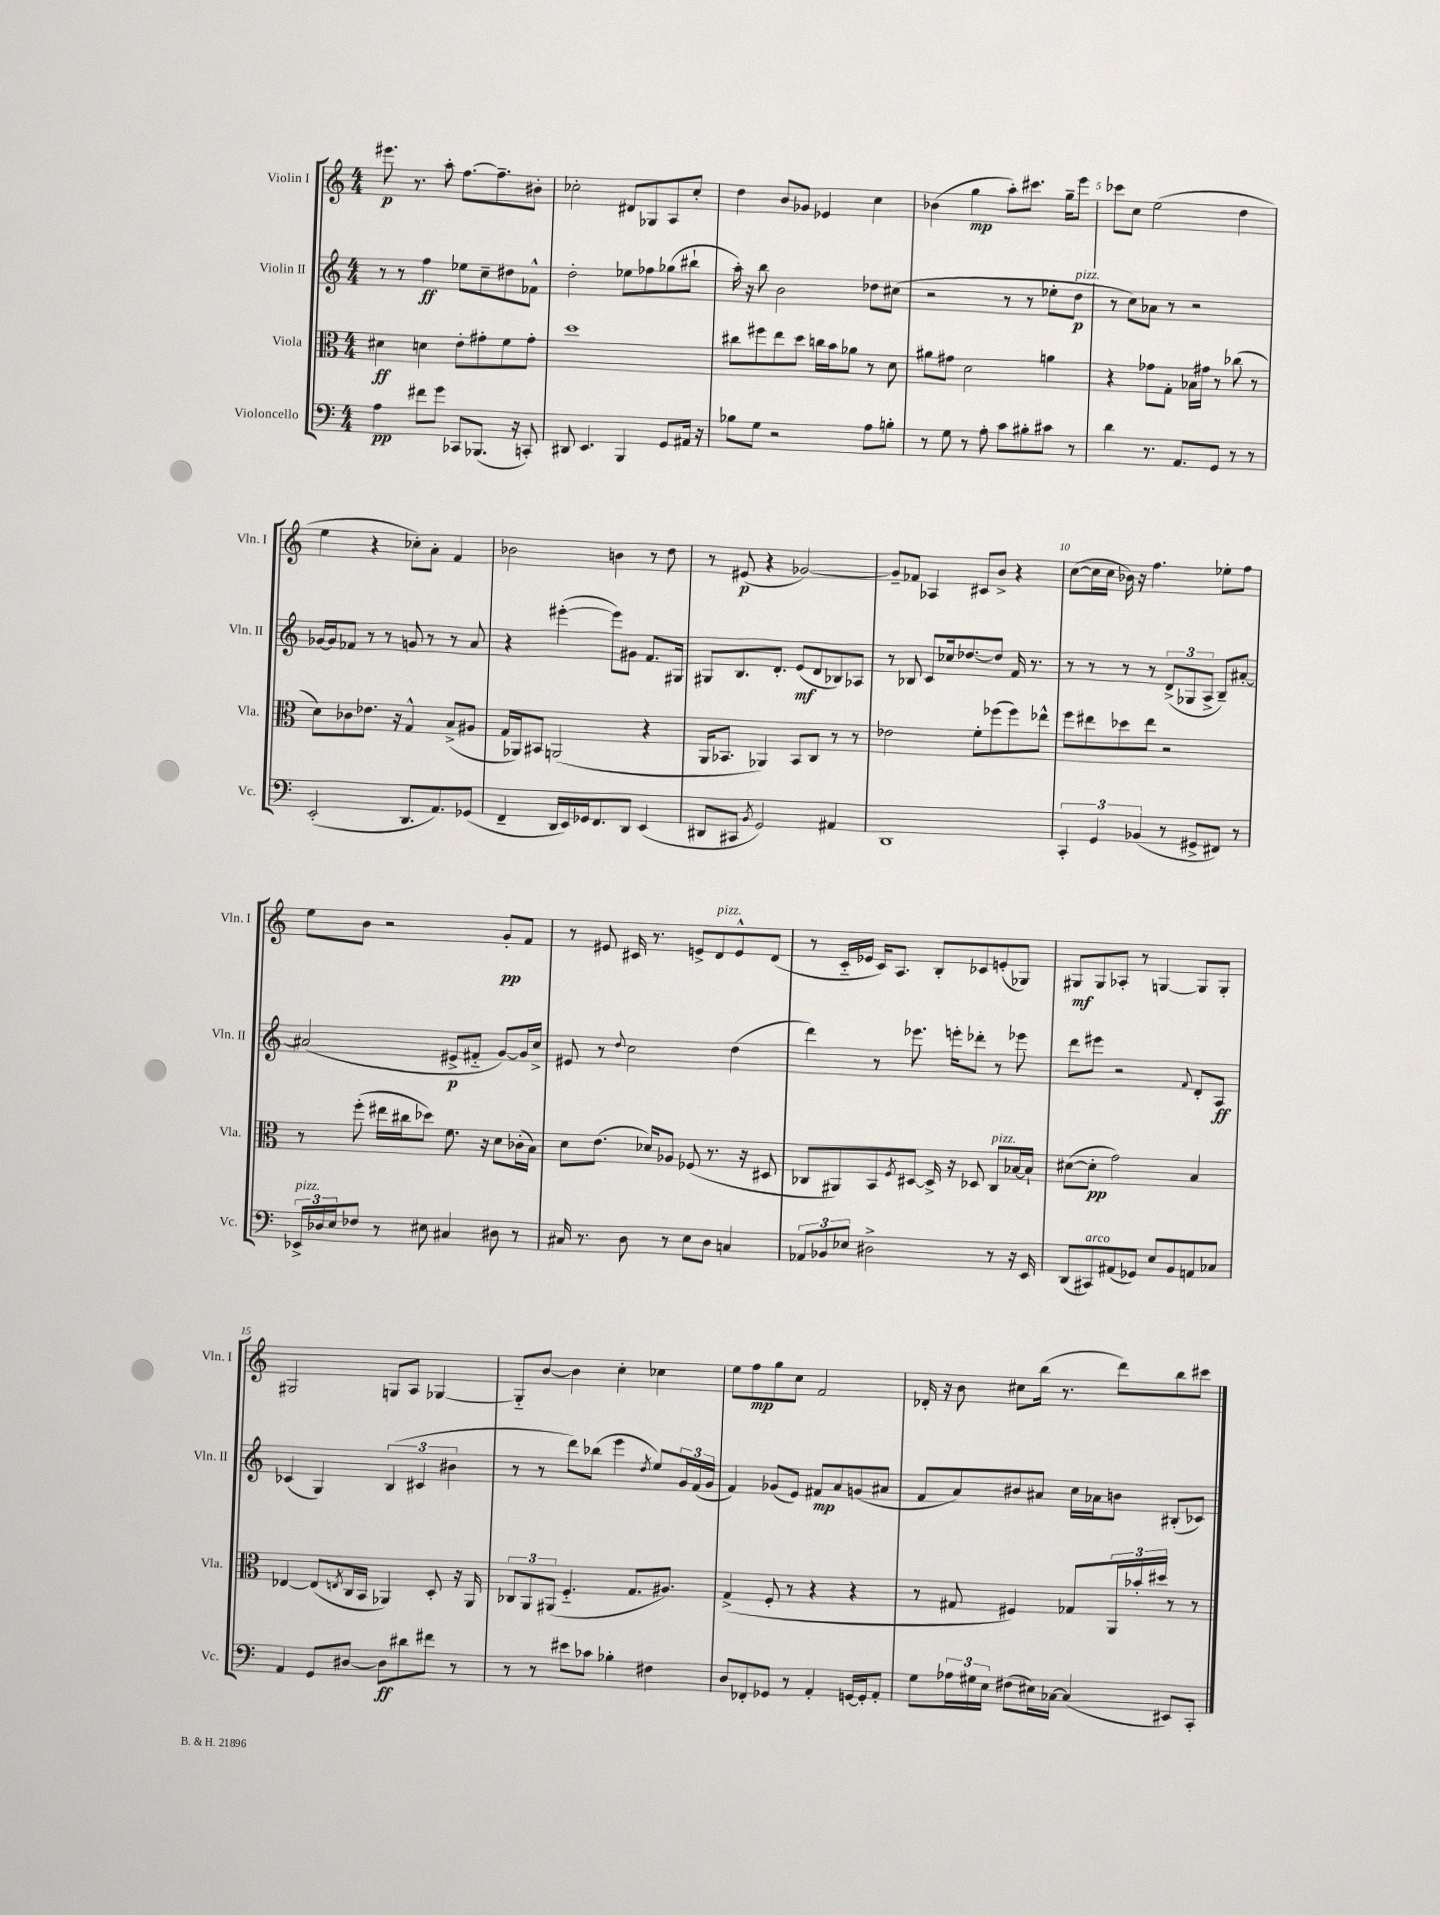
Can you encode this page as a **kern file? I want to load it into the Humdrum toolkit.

**kern	**dynam	**kern	**dynam	**kern	**dynam	**kern	**dynam
*part4	*part4	*part3	*part3	*part2	*part2	*part1	*part1
*staff4	*staff4	*staff3	*staff3	*staff2	*staff2	*staff1	*staff1
*I"Violoncello	*	*I"Viola	*	*I"Violin II	*	*I"Violin I	*
*I'Vc.	*	*I'Vla.	*	*I'Vln. II	*	*I'Vln. I	*
*clefF4	*	*clefC3	*	*clefG2	*	*clefG2	*
*k[]	*	*k[]	*	*k[]	*	*k[]	*
*M4/4	*	*M4/4	*	*M4/4	*	*M4/4	*
=1	=1	=1	=1	=1	=1	=1	=1
4A\	pp	4d#X\	ff	8r	.	8.eee#X\	p
.	.	.	.	8r	.	.	.
.	.	.	.	.	.	8.r	.
8f#X\L	.	4dn\	.	4ff\	ff	.	.
8g\J	.	.	.	.	.	8aa'\	.
8CC-X/L	.	8e'\L	.	8ee-X\L	.	[8.ff\L	.
(8.BBB-X/J	.	8g#X'\	.	8cc~\	.	.	.
.	.	.	.	.	.	8.ff~\]	.
.	.	8f\	.	8dd#X\	.	.	.
16r	.	.	.	.	.	.	.
8CCn'/)	.	8g#'\J	.	8f-X^^\J	.	8b#X'\J	.
=2	=2	=2	=2	=2	=2	=2	=2
8DD#X/	.	1dd	.	2dd'\	.	2cc-X'\	.
4.EE/	.	.	.	.	.	.	.
4BBB/	.	.	.	8ee-X\L	.	8d#X/L	.
.	.	.	.	8ff-X\	.	8G-X/	.
8GG/L	.	.	.	(8gg-X\	.	8A/	.
16AA#X/Jk	.	.	.	8bb#X`\J	.	8cc-'/J	.
16r	.	.	.	.	.	.	.
=3	=3	=3	=3	=3	=3	=3	=3
8B-X\L	.	8cc#X\L	.	16aa'\)	.	4dd\	.
.	.	.	.	16r	.	.	.
8G\J	.	8ff#X\	.	8bb\	.	.	.
2r	.	8ee\	.	2b\	.	8b/L	.
.	.	8dd\J	.	.	.	8g-X/J	.
.	.	16ccn\LL	.	.	.	4e-X/	.
.	.	16b\J	.	.	.	.	.
.	.	8a-X\J	.	.	.	.	.
8A\L	.	8r	.	8dd-X\L	.	4cc\	.
8Bn'\J	.	8d\	.	(8cc#X\J	.	.	.
=4	=4	=4	=4	=4	=4	=4	=4
8r	.	8a#X\L	.	2r	.	(4b-X\	.
8G\	.	8g#X\J	.	.	.	.	.
8r	.	2d\	.	.	.	4gg\	mp
8A'\	.	.	.	.	.	.	.
8c\L	.	.	.	8r	.	8aa'\L)	.
8B#X'\	.	.	.	8r	.	8.ccc#X\J	.
8c#X\J	.	4an\	.	8ee-X'\L	.	.	.
.	.	.	.	.	.	16gg~\KL	.
!	!	!	!	!LO:TX:a:i:t=pizz.	!	!	!
8r	.	.	.	8dd\J	p	8eee\J	.
=5	=5	=5	=5	=5	=5	=5	=5
4d\	.	4r	.	8r	.	8ccc-X\L	.
.	.	.	.	8cc\L)	.	8cc\J	.
8.r	.	8g-X\L	.	8a-X\J	.	(2ee\	.
.	.	8G'\J	.	8r	.	.	.
8.AA/L	.	.	.	.	.	.	.
.	.	16B-X\LL	.	2r	.	.	.
.	.	16g#X\JJ	.	.	.	.	.
8GG/J	.	8r	.	.	.	.	.
8r	.	(8cc-X\	.	.	.	4dd\	.
8r	.	8r	.	.	.	.	.
!!LO:LB:g=z
=6	=6	=6	=6	=6	=6	=6	=6
(2EE'/	.	8d\L)	.	[16g-X/LL	.	4ee\	.
.	.	.	.	16g-/J]	.	.	.
.	.	8c-X\	.	8f-X/J	.	.	.
.	.	8.e-X\J	.	8r	.	4r	.
.	.	.	.	8r	.	.	.
.	.	16r	.	.	.	.	.
8.DD/L	.	4G^^/	.	8gn/	.	8cc-X'\L)	.
.	.	.	.	8r	.	8a'\J	.
8.AA/)	.	.	.	.	.	.	.
.	.	(8B^/L	.	8r	.	4f/	.
(8GG-X/J	.	8A#X/J	.	8a/	.	.	.
=7	=7	=7	=7	=7	=7	=7	=7
4FF~/	.	16G/LL	.	4r	.	2b-X\	.
.	.	16AA-X/J)	.	.	.	.	.
.	.	8BB#X/J	.	.	.	.	.
16DD/LL	.	(2AAn/	.	([4eee#X'\	.	.	.
16EE/)	.	.	.	.	.	.	.
16GG-X/J	.	.	.	.	.	.	.
8.FF/	.	.	.	.	.	.	.
.	.	.	.	8eee#\L])	.	4bn\	.
8DD/J	.	.	.	8g#X\J	.	.	.
(4EE/	.	4r	.	8.f/L	.	8r	.
.	.	.	.	.	.	8dd\	.
.	.	.	.	16G#X/Jk	.	.	.
=8	=8	=8	=8	=8	=8	=8	=8
8DD#X/L	.	16AA/KL	.	8G#X/L	.	8r	.
.	.	8.BB-X/J	.	.	.	.	.
8CC#X/J	.	.	.	8.B/	.	(8e#X/	p
8qBB/	.	.	.	.	.	.	.
2GG/)	.	4AA-X/)	.	.	.	4r	.
.	.	.	.	8.d'/J	.	.	.
.	.	8BB-/L	.	(8e/L	mf	[2g-X/)	.
.	.	8C/J	.	8d/	.	.	.
4AA#X/	.	8r	.	8B-X/)	.	.	.
.	.	8r	.	8A-X/J	.	.	.
=9	=9	=9	=9	=9	=9	=9	=9
1DD	.	2e-X\	.	8r	.	8g-~/L]	.
.	.	.	.	8B-X/	.	8f-X/J	.
.	.	.	.	8c/L	.	4A-X/	.
.	.	.	.	16cc-X/k	.	.	.
.	.	.	.	[8.dd-X/	.	.	.
.	.	8f'\L	.	.	.	8c#X/L	.
.	.	(8ff-X\	.	8dd-/J]	.	8b^/J	.
.	.	8ff-\)	.	16f/	.	4r	.
.	.	.	.	8.r	.	.	.
.	.	8ee-X^^\J	.	.	.	.	.
=10	=10	=10	=10	=10	=10	=10	=10
6CC'/	.	8ff\L	.	8r	.	([8cc\L	.
.	.	8ee#X\	.	8r	.	16cc\L]	.
6GG/	.	.	.	.	.	.	.
.	.	.	.	.	.	16cc\JJ	.
.	.	8dd-X\	.	8r	.	16b-X\)	.
.	.	.	.	.	.	16r	.
(6BB-X/	.	.	.	.	.	.	.
.	.	8ee#\J	.	8r	.	4.ff\	.
8r	.	2r	.	(12d^/L	.	.	.
.	.	.	.	12G-X/	.	.	.
8GG#X^/L	.	.	.	.	.	.	.
.	.	.	.	12A^/J	.	.	.
8FF#X/J)	.	.	.	8B~/L)	.	8ee-X'\L	.
8r	.	.	.	[8a#X'/J	.	8ff\J	.
!!LO:LB:g=z
=11	=11	=11	=11	=11	=11	=11	=11
!LO:TX:a:i:t=pizz.	!	!	!	!	!	!	!
24EE-X^/LL	.	8r	.	(2a#X/]	.	8ee\L	.
24D-X/	.	.	.	.	.	.	.
24E/J	.	.	.	.	.	.	.
8F-X/J	.	(8ff'\	.	.	.	8b\J	.
8r	.	16ee#X\LL	.	.	.	2r	.
.	.	16cc#X\J	.	.	.	.	.
8E#X\	.	8dd-X\J)	.	.	.	.	.
4C#X/	.	8.f\	.	8e#X^/L	p	.	.
.	.	.	.	8f#X/J	.	.	.
.	.	16r	.	.	.	.	.
8D#X\	.	8d\L	.	[8g/L)	.	8g'/L	pp
8r	.	(16c-X'\L	.	16g/L]	.	8f/J	.
.	.	16B\JJ)	.	16cc^/JJ	.	.	.
=12	=12	=12	=12	=12	=12	=12	=12
16C#X/	.	8d\L	.	8e#X/	.	8r	.
8.r	.	.	.	.	.	.	.
.	.	(8.e\J	.	8r	.	8e#X/	.
.	.	.	.	8qqdd/	.	.	.
8D\	.	.	.	2cc\	.	16c#X/	.
.	.	16d-X/KL)	.	.	.	8.r	.
8r	.	8A-X/J	.	.	.	.	.
8E\L	.	(8F-X/	.	.	.	8en^/L	.
!	!	!	!	!	!	!LO:TX:a:i:t=pizz.	!
8D\J	.	8.r	.	.	.	8d/	.
4Cn/	.	.	.	(4dd\	.	8e^^/	.
.	.	16r	.	.	.	.	.
.	.	8D#X/	.	.	.	(8d/J	.
=13	=13	=13	=13	=13	=13	=13	=13
12AA-X/L	.	8C-X/L	.	4ddd\)	.	8r	.
12BB-X/	.	.	.	.	.	.	.
.	.	8AA#X/)	.	.	.	16c/LL	.
12E-X/J	.	.	.	.	.	.	.
.	.	.	.	.	.	16e-X/JJ	.
2D#X^\	.	8BB/	.	8r	.	16c/KL)	.
.	.	.	.	.	.	8.A/J	.
.	.	8qF/	.	.	.	.	.
.	.	[8D#X/J	.	8.eee-X\	.	.	.
.	.	16D#^/]	.	.	.	8B'/L	.
.	.	16r	.	16eeen'\KL	.	.	.
.	.	8D-X/	.	8ddd-X'\J	.	8c-X/	.
!	!	!LO:TX:a:i:t=pizz.	!	!	!	!	!
8r	.	8C-/L	.	8r	.	(8en'/	.
16r	.	[16B-X/L	.	8eee-X\	.	8G-X/J)	.
16EE/	.	16B-`/JJ]	.	.	.	.	.
=14	=14	=14	=14	=14	=14	=14	=14
(8DD/L	.	([8d#X\L	.	8ddd\L	.	8G#X/L	mf
!LO:TX:a:i:t=arco	!	!	!	!	!	!	!
8CC#X/)	.	8d#'\J]	pp	8eee#X\J	.	8G#/	.
(8AA#X/	.	2g\)	.	2r	.	8A-X'/J	.
8GG-X/J)	.	.	.	.	.	8r	.
8E/L	.	.	.	.	.	[4Gn/	.
8BB/	.	.	.	.	.	.	.
.	.	.	.	8qqf/	.	.	.
8AAn/	.	4B/	.	8d'/L	.	8G/L]	.
8C-X/J	.	.	.	8A/J	ff	8G'/J	.
!!LO:LB:g=z
=15	=15	=15	=15	=15	=15	=15	=15
4AA/	.	[4E-X/	.	(4c-X/	.	2G#X/	.
8GG/L	.	(8E-/L]	.	4G/)	.	.	.
.	.	8qEn/	.	.	.	.	.
[8D#X/J	.	16C/L	.	.	.	.	.
.	.	16BB/JJ	.	.	.	.	.
8D#\L]	ff	4AA-X/)	.	(6B/	.	8Gn/L	.
8d#X\	.	.	.	.	.	8A/J	.
.	.	.	.	6c#X/	.	.	.
8f#X\J	.	8D'/	.	.	.	[4G-X/	.
.	.	.	.	6b#X\	.	.	.
8r	.	16r	.	.	.	.	.
.	.	16AA-/	.	.	.	.	.
=16	=16	=16	=16	=16	=16	=16	=16
8r	.	12C-X/L	.	8r	.	8G-/L]	.
.	.	12AA/	.	.	.	.	.
8r	.	.	.	8r	.	[8b/J	.
.	.	(12AA#X/J	.	.	.	.	.
8e#X\L	.	4.F/	.	8ddd\L)	.	4b\]	.
8c-X\J	.	.	.	(8bb-X\J	.	.	.
4B-X'\	.	.	.	4eee\	.	4cc'\	.
.	.	8.G/L	.	.	.	.	.
.	.	.	.	8qdd/	.	.	.
4F#X\	.	.	.	8ee/L)	.	4cc-X\	.
.	.	8.A#X/J)	.	.	.	.	.
.	.	.	.	24g/L	.	.	.
.	.	.	.	(24f/	.	.	.
.	.	.	.	24g/JJ	.	.	.
=17	=17	=17	=17	=17	=17	=17	=17
8D/L	.	(4G^/	.	4f/)	.	8ee\L	.
8FF-X'/	.	.	.	.	.	8ff\	mp
8GG-X/J	.	8F'/	.	(8g-X/L	.	8gg\	.
8r	.	8r	.	8e/J)	.	8cc\J	.
4AA'/	.	4r	.	8f#X/L	mp	2f/	.
.	.	.	.	8a/	.	.	.
[16GGn/LL	.	4r	.	(8gn/	.	.	.
16GG'/J]	.	.	.	.	.	.	.
8AA'/J	.	.	.	8a#X/J	.	.	.
=18	=18	=18	=18	=18	=18	=18	=18
8G\L	.	8r	.	8f/L	.	16d-X'/	.
.	.	.	.	.	.	16r	.
24A-X\L	.	8G#X/	.	8a/)	.	8b\	.
24G#X\	.	.	.	.	.	.	.
24E\JJ	.	.	.	.	.	.	.
(8F#X\L	.	4F#X/)	.	8b#X/	.	8cc#X\L	.
16E#X\L)	.	.	.	8a#X/J	.	(16bb\Jk	.
[16C-X\JJ	.	.	.	.	.	8.r	.
(4C-/]	.	8G-X/L	.	16cc\LL	.	.	.
.	.	.	.	16a-X\J	.	.	.
.	.	24AA/L	.	8bn\J	.	8ddd\L)	.
.	.	24b-X'/	.	.	.	.	.
.	.	24dd#X/JJ	.	.	.	.	.
8EE#X/L)	.	8r	.	(8B#X'/L	.	8bb\	.
8CC'/J	.	8r	.	8c-X/J)	.	8ccc#X\J	.
==	==	==	==	==	==	==	==
*-	*-	*-	*-	*-	*-	*-	*-
